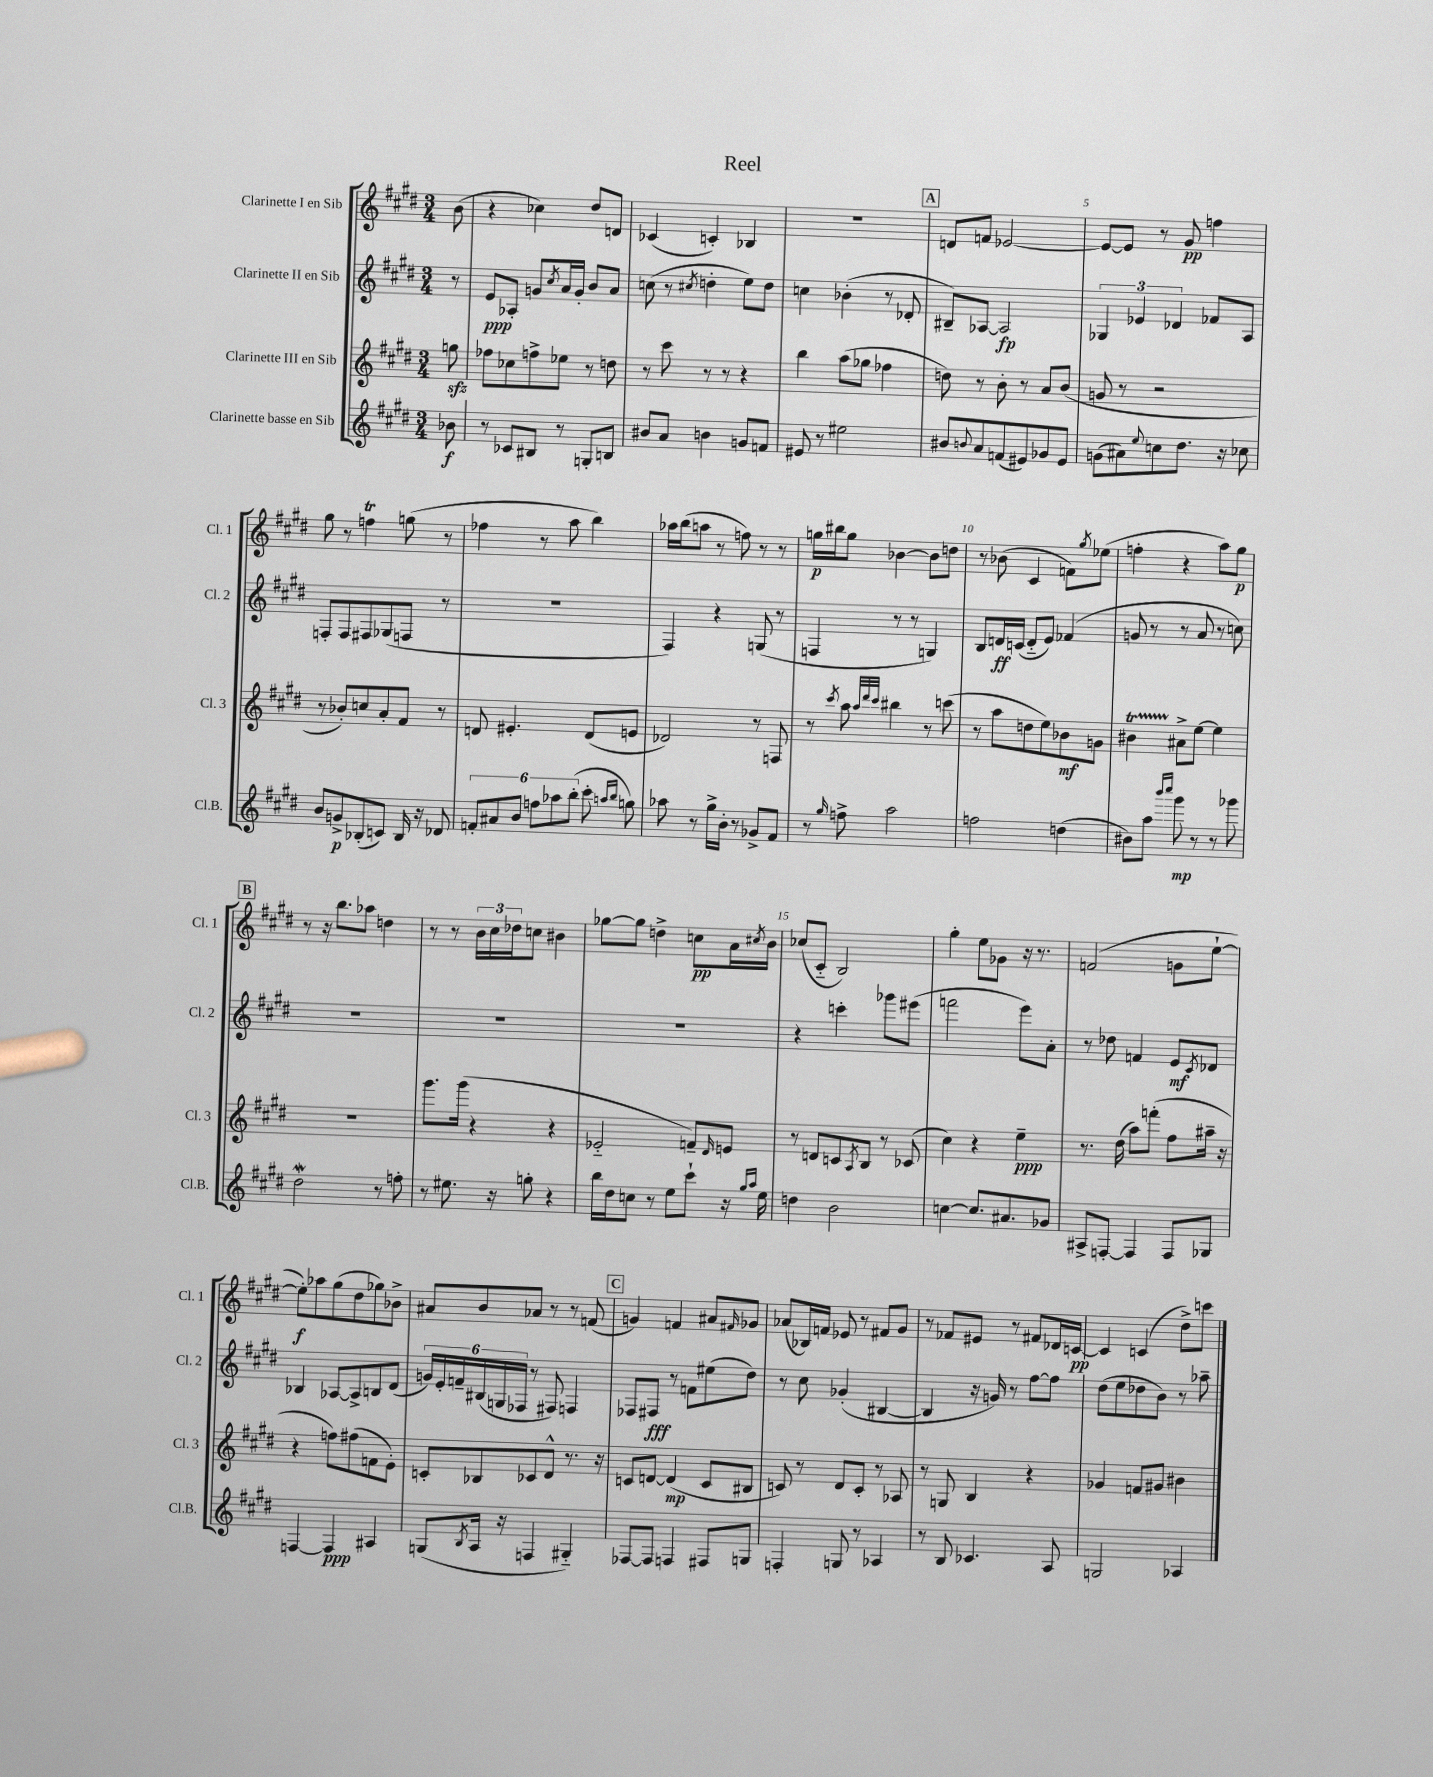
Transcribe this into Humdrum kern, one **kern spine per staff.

**kern	**kern	**kern	**kern
*staff4	*staff3	*staff2	*staff1
*clefG2	*clefG2	*clefG2	*clefG2
*k[f#c#g#d#]	*k[f#c#g#d#]	*k[f#c#g#d#]	*k[f#c#g#d#]
*M3/4	*M3/4	*M3/4	*M3/4
8b-	8gg	8r	(8b
=	=	=	=
8r	8ff-	8e	4r
8c-	8cc-	8A-'	.
8B#	8ff^	8g	4cc-)
.	.	8qcc#	.
8r	8ee-	16a	.
.	.	16g'	.
8G'	8r	8b	8dd#
8B	8dd	8a	8d
=	=	=	=
8b#	8r	(8cc	(4c-
8a	8ccc#	8r	.
.	.	8qcc#	.
4b	8r	4dd'	4c')
.	8r	.	.
8g	4r	8ee)	4B-
8f	.	8dd	.
=	=	=	=
8e#	4bb	4cc	2.r
8r	.	.	.
2ee#	(8aa	(4b-'	.
.	8gg-	.	.
.	4ff-	8r	.
.	.	8d-'	.
=	=	=	=
8b#	8dd)	8B#~)	8d
8qqb	.	.	.
8a	8r	[8A-	8f
(8f	8b'	2A-]	[2e-
8e#)	8r	.	.
8g-	8a	.	.
8e#	(8b	.	.
=	=	=	=
(8g	8g	6G-	8e-_
8a#)	8r	.	8e-]
.	.	6e-	.
8qqee	.	.	.
8cc	2r	.	8r
.	.	6d-	.
8.dd#	.	.	8g#
.	.	8f-	4ff
16r	.	.	.
8cc-	.	8A	.
=	=	=	=
8b	8r	8F'	8gg#
8g^	8b-')	8F	8r
(8B-'	8cc	8F#	4ff
8c)	8a'	(8G-	.
16B-	8f#	8F	(8gg
16r	.	.	.
8d-	8r	8r	8r
=	=	=	=
12f'	8d	2.r	4ff-
12a#	.	.	.
.	4.e#'	.	.
12b	.	.	.
12ff	.	.	8r
12aa-	.	.	.
.	.	.	8aa
(12bb'	.	.	.
8ccc#'	(8d	.	4bb)
16qqaa	.	.	.
16qqbb	.	.	.
8gg)	8e	.	.
=	=	=	=
8aa-	2d-)	4F#)	16aa-
.	.	.	(16bb
8r	.	.	8aa
16gg#^	.	4r	8r
16b'	.	.	.
8r	.	.	8ff)
8g-^	8r	(8G	8r
8f#	8F	8r	8r
=	=	=	=
8r	8r	4F	16gg
.	.	.	16bb#
16qqgg#	8qccc#	.	.
8ff^	8aa	.	8gg
.	32qqaa	.	.
.	32qqddd#	.	.
.	32qqccc#	.	.
2aa	4bb#	8r	[4b-
.	.	8r	.
.	8r	4G)	8b-]
.	(8ccc	.	8dd
=	=	=	=
2ff	8r	8B	8r
.	8aa	16d	(8b-
.	.	(16c	.
.	8dd	8d'~	4c#
.	8ee)	8e)	.
(4dd	8b-	(4f-	8f)
.	.	.	8qgg#
.	8g	.	(8ee-
=	=	=	=
8b#)	4b#	8g	4ff'
8aa	.	8r	.
16qqbbb	.	.	.
16qqcccc#	.	.	.
8ggg#	8a#^	8r	4r
8r	[8ee	8a	.
8r	4ee]	8r	8aa)
8ggg-	.	8cc)	8gg#
=	=	=	=
2dd#	2.r	2.r	8r
.	.	.	16r
.	.	.	8.bb
.	.	.	8aa-
8r	.	.	4dd
8ff'	.	.	.
=	=	=	=
8r	8.ggg#	2.r	8r
8.ee#	.	.	8r
.	(16ggg#	.	.
.	4r	.	24b
.	.	.	24cc#
16r	.	.	.
.	.	.	24dd-
8gg'	.	.	8cc
4r	4r	.	4b#
=	=	=	=
16bb	2e-'~	2.r	[8gg-
16dd#	.	.	.
8cc	.	.	8gg-]
8r	.	.	4dd^
8ee	.	.	.
8ccc#`	8f~)	.	8cc
.	16qqd#	.	.
16r	8e	.	16a
16qqgg#	.	.	.
16qqaa	.	.	8qcc#
16ee	.	.	16b
=	=	=	=
4dd	8r	4r	(8cc-
.	8d	.	8c#'~
2b	8c	4ccc'	2B)
.	8qA	.	.
.	8B	.	.
.	8r	8ggg-	.
.	(8c-	(8eee#	.
=	=	=	=
[4cc	4cc#)	2fff	4gg#'
8.cc]	4r	.	8ee
.	.	.	8g-
8.a#	.	.	.
.	4ee~	8eee)	16r
.	.	.	8.r
8g-	.	8a'	.
=	=	=	=
8A#^	8.r	8r	(2f
[8F'	.	8dd-	.
.	(16dd#	.	.
4F]	8aa)	4f	.
.	(8fff'	.	.
8F	8ff#	8e	8g
.	.	8qc#	.
8G-	16aa#~	8d-	[8ee`
.	16r	.	.
=	=	=	=
[4F	4r	4B-	8ee'])
.	.	.	8aa-
4F]	8ff)	[8A-	(8gg#
.	(8ff#	8A-^]	8dd#
4A#	8f	8B	8gg-)
.	8e')	(8d#	8b-^
=	=	=	=
(8G	8c'	24g)	8a#
.	.	24e'	.
.	.	24f~	.
8qB	.	.	.
16A	8B-	(24B#	8b
.	.	24G	.
16r	.	.	.
.	.	24F-	.
4F	8c-	8r	8a-
.	8d#^^	8F#)	8r
4G#'~)	8.r	4F	8r
.	.	.	(8f
.	16r	.	.
=	=	=	=
[8F-	8c	8F-	4g)
8F-]	[8d	8F#	.
4F	(4d]	8r	4f
.	.	8f	.
8F#	8c	(8ee#	8a#
.	.	.	16qqf#
8G	8B#	8dd#)	8g-
=	=	=	=
4F'	8c)	8r	(8a-
.	8r	8cc#	16B-)
.	.	.	16f
8G	8d#	(4g-'	8e-
8r	8c'	.	8r
4A-	8r	[4B#	8f#
.	8A-	.	8g#
=	=	=	=
8r	8r	4B#]	8r
8B	8G	.	8f-
4.c-	4B	16r	8e#
.	.	16g)	.
.	.	8r	8r
.	4r	[8ff#	8f#
8A	.	8ff#]	16d-
.	.	.	[16c
=	=	=	=
2G	4g-	(8dd#	4c]
.	.	8ee	.
.	8f	8dd-	(4c
.	8g#	8b)	.
4A-	4b#	8r	8dd#^)
.	.	8aa-~	8ccc
==	==	==	==
*-	*-	*-	*-
